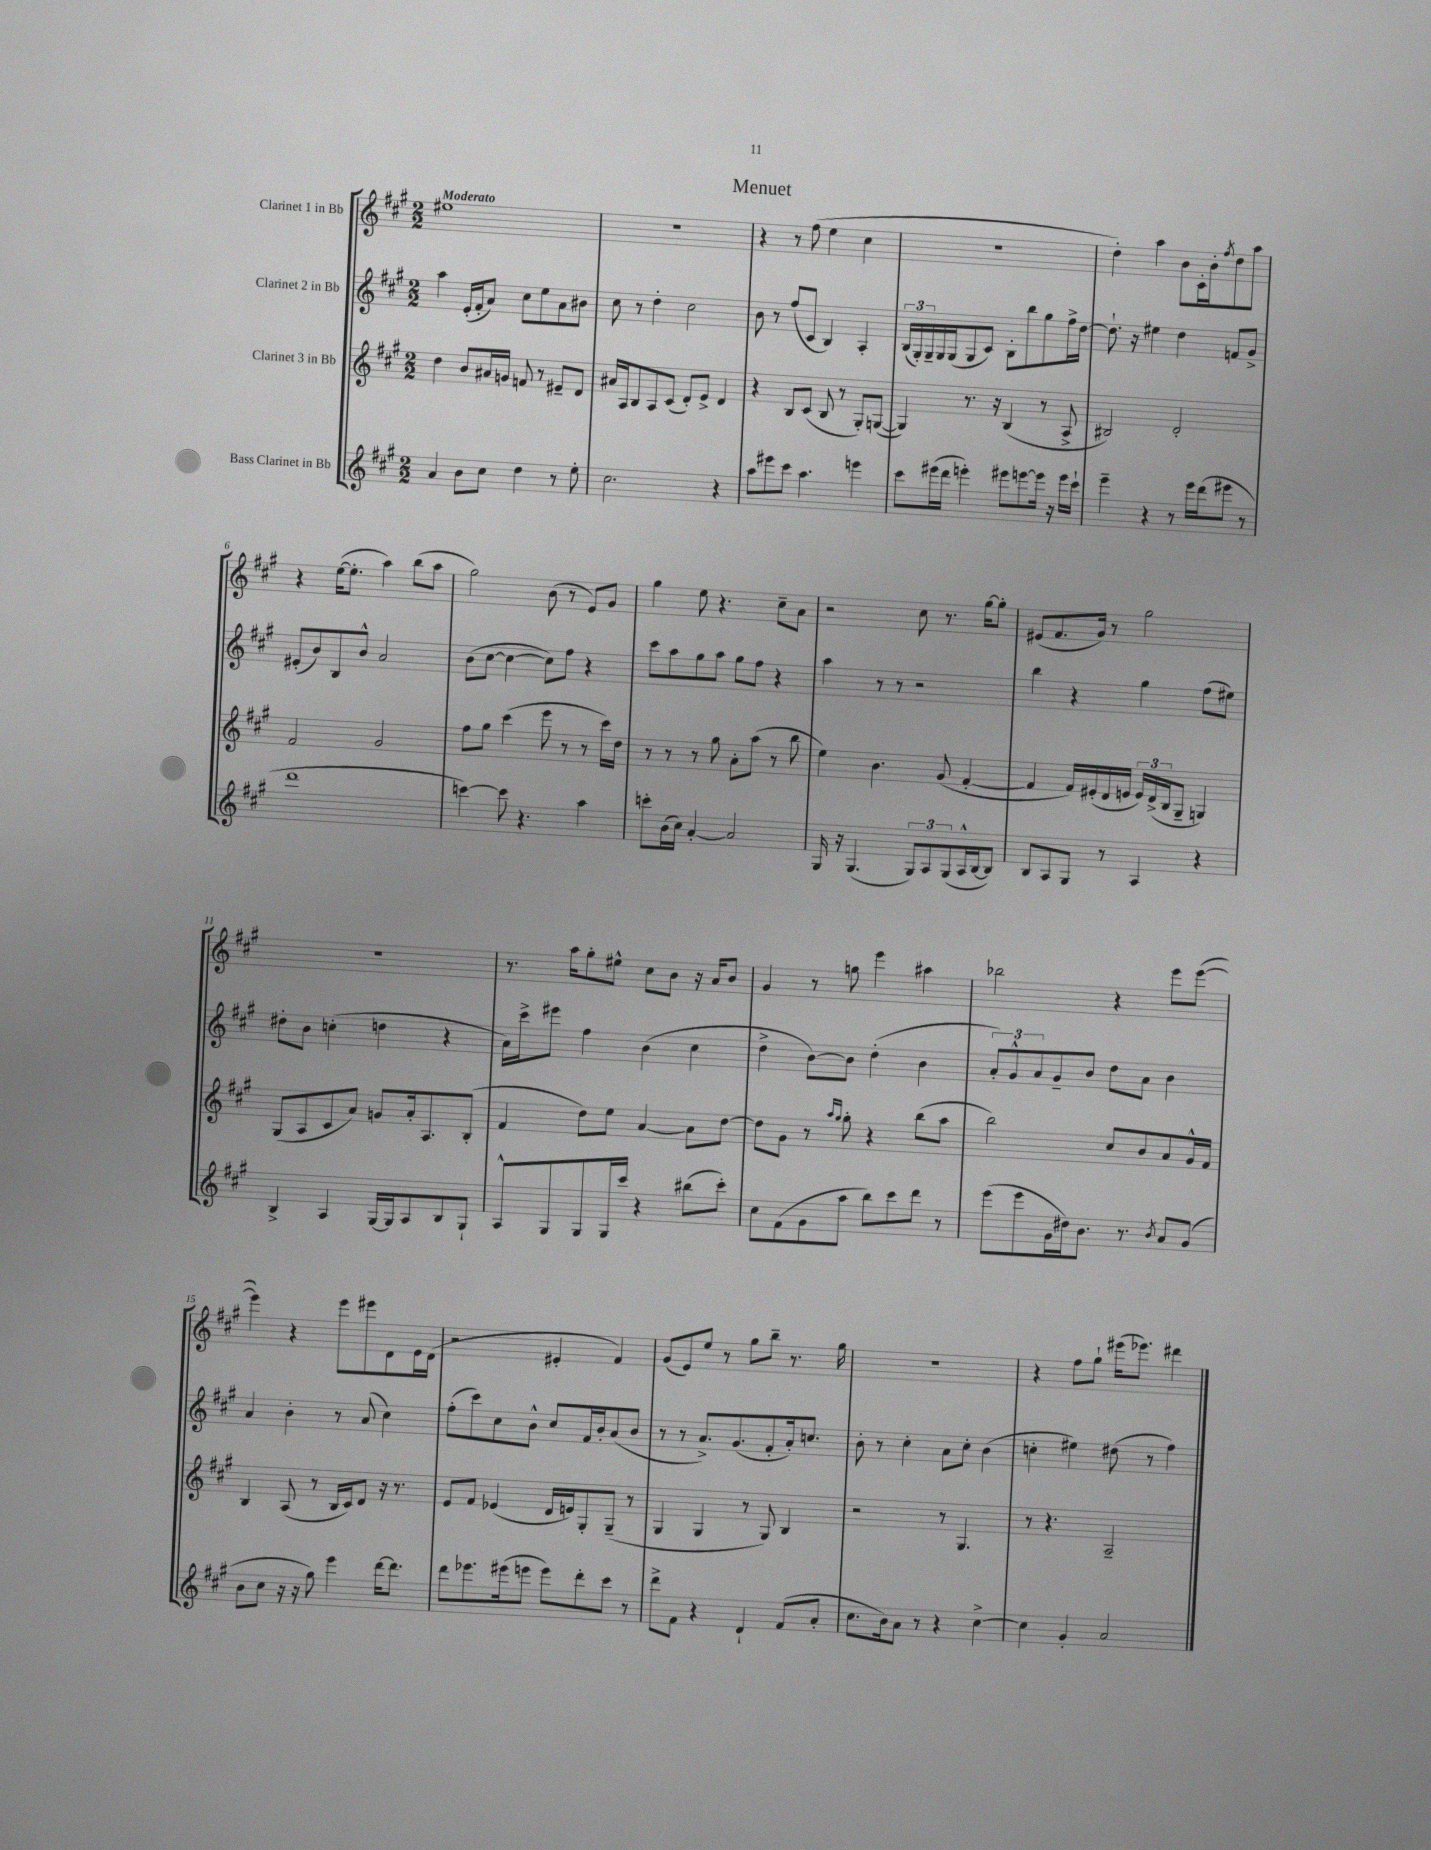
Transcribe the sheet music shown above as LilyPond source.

\header { title = "Menuet" }
<<
\new StaffGroup <<
\new Staff = "s0" \with { instrumentName = "Clarinet 1 in Bb" } {
    \clef treble \key a \major \numericTimeSignature \time 2/2 \tempo "Moderato"
    eis''1 |
    R1 |
    r4 r8 fis''8( e''4 cis''4 |
    R1 |
    d''4-.) a''4 b'8 cis'16-. b'16-. \acciaccatura { fis''8 } d''8 a''8 |
    r4 e''16~( e''8.-. a''4) b''8( a''8 |
    gis''2) b'8( r8 e'8) gis'8 |
    gis''4 e''8 r4. cis''8-- a'8 |
    r2 cis''8 r8. gis''16~ gis''8-. |
    eis'8( fis'8. gis'16) r8 gis''2 |
    R1 |
    r8. a''16 gis''8-. eis''8-^ cis''8 b'8 r16 a'16 b'8 |
    gis'4 r8 g''8 e'''4 ais''4 |
    bes''2 r4 e'''8 e'''8~( |
    e'''4) r4 e'''8 eis'''8 d'8 e'16 d'16( |
    r2 eis'4-. fis'4) |
    gis'8( e'8) e''8 r8 gis''8 b''8-- r8. gis''16 |
    r1 |
    r4 fis''8 gis''8-! eis'''16( ees'''8.) dis'''4 \bar "|." |
}
\new Staff = "s1" \with { instrumentName = "Clarinet 2 in Bb" } {
    \clef treble \key a \major \numericTimeSignature \time 2/2
    a''4 e'16-.( fis'16-. a'8) cis''8 e''8 a'8 bis'8 |
    cis''8 r8 d''4-. cis''2 |
    b'8 r8 fis''8( cis'8 b4) a4-. |
    \tuplet 3/2 { b16( gis16-.) gis16-- } gis16 gis16( gis8 cis'8) b8-. b''8 gis''8 fis''16-> d''16~ |
    d''8.-! r16 eis''4 d''4 f'8 gis'8-> |
    eis'8-.( b'8) b8 b'8-^ a'2 |
    b'8( cis''8~ cis''4~ cis''8) fis''8 r4 |
    cis'''8 a''8 gis''8 a''8 gis''8 fis''8 r4 |
    a''4 r8 r8 r2 |
    b''4 r4 gis''4 fis''8( eis''8) |
    dis''8-. b'8 c''4-.( d''4 r4 |
    a'16) cis'''16-> eis'''8 fis''4 b'4( cis''4 |
    d''4-> b'8~) b'8 d''4-.( b'4 |
    \tuplet 3/2 { a'8-.) gis'8-^ a'8 } gis'8-- b'8 d''8 a'8 b'4 |
    a'4 b'4-. r8 a'8( cis''4) |
    fis''8-.( cis'''8) cis''8 b'8-^ cis''8 fis'16 b'16-. a'8( b'8 |
    r8 r8 a'8.->) gis'8.( fis'8-. a'16-.) c''8. |
    b'8-. r8 cis''4-. a'8 cis''8-. b'4( |
    c''4-. eis''4) dis''8( r8 fis''4) \bar "|." |
}
\new Staff = "s2" \with { instrumentName = "Clarinet 3 in Bb" } {
    \clef treble \key a \major \numericTimeSignature \time 2/2
    d''4 b'8 ais'16 g'16 f'8 r8 eis'8-- d'8 |
    ais'16 a16 b8 a8 cis'8( d'8-.) e'8-> d'4 |
    r4 b8 cis'8( b8 r8 gis8-.) g8~( |
    g4) r8. r16 b4( r8 a8-> |
    bis2) d'2-. |
    fis'2 gis'2 |
    fis''8 gis''8 cis'''4( e'''8 r8 r8 cis'''16) d''16 |
    r8 r8 r8 gis''8 a'8-. a''8( r8 b''8 |
    e''4) b'4. gis'8( fis'4~-. |
    fis'4 fis'16) eis'16-.( d'16 e'16 \tuplet 3/2 { e'16) d'16->( b16 } gis8-- g4) |
    gis8( a8 cis'8 a'8) g'8 a'16-. a8. b8-.( |
    fis'4 d''8) e''8 a'4~ a'8 d''8~ |
    d''8 gis'8 r8 \grace { a''16 gis''16 } gis''8-. r4 b''8( a''8 |
    b''2) cis''8 b'8 a'8 gis'16-^ fis'16 |
    b4 a8( r8 b16 cis'16) d'8 r16 r8. |
    e'8 fis'8 ees'4( d'16 e'16) gis8-. gis8--( r8 |
    gis4 gis4 r8 gis8) b4 |
    r2 r8 gis4. |
    r8 r4. a2-- \bar "|." |
}
\new Staff = "s3" \with { instrumentName = "Bass Clarinet in Bb" } {
    \clef treble \key a \major \numericTimeSignature \time 2/2
    a'4 b'8 cis''8 d''4 r8 e''8-. |
    cis''2. r4 |
    a''8 eis'''8 cis'''8 a''4. e'''4 |
    cis'''8 eis'''16( d'''16 e'''4-.) eis'''8 e'''8~ e'''16 r16 e'''16 cis'''16-! |
    e'''4-- r4 r8 e'''16 d'''16( eis'''8 r8 |
    d'''1 |
    c'''4~) c'''8 r4. a''4 |
    c'''8-. b'16( cis''16) a'4~-. a'2 |
    gis16 r16 gis4.( \tuplet 3/2 { gis8) a8 gis8( } a16-^ b16~ b8) |
    b8 a8 gis8 r8 a4 r4 |
    b4-> a4 gis16~ gis16 a8 b8 gis8-! |
    a8-^ gis8 gis8 gis16 cis'''16 r4 bis''8( cis'''8-.) |
    cis''8 fis'8( gis'8 a''8 b''8) cis'''8 d'''8 r8 |
    e'''8( e'''8 gis'16 dis''16) b'8. r8. \acciaccatura { b'8 } a'8 gis'8( |
    b'8 cis''8 r16 r16 gis''8) e'''4 d'''16~ d'''8. |
    d'''8 ees'''8. eis'''16( e'''8 e'''8) d'''8-. cis'''8 r8 |
    d'''8-> fis'8 r4 d'4-! fis'8( a'8-. |
    cis''8. b'16) a'8 r8 r4 cis''4~-> |
    cis''4 gis'4-. a'2 \bar "|." |
}
>>
>>
